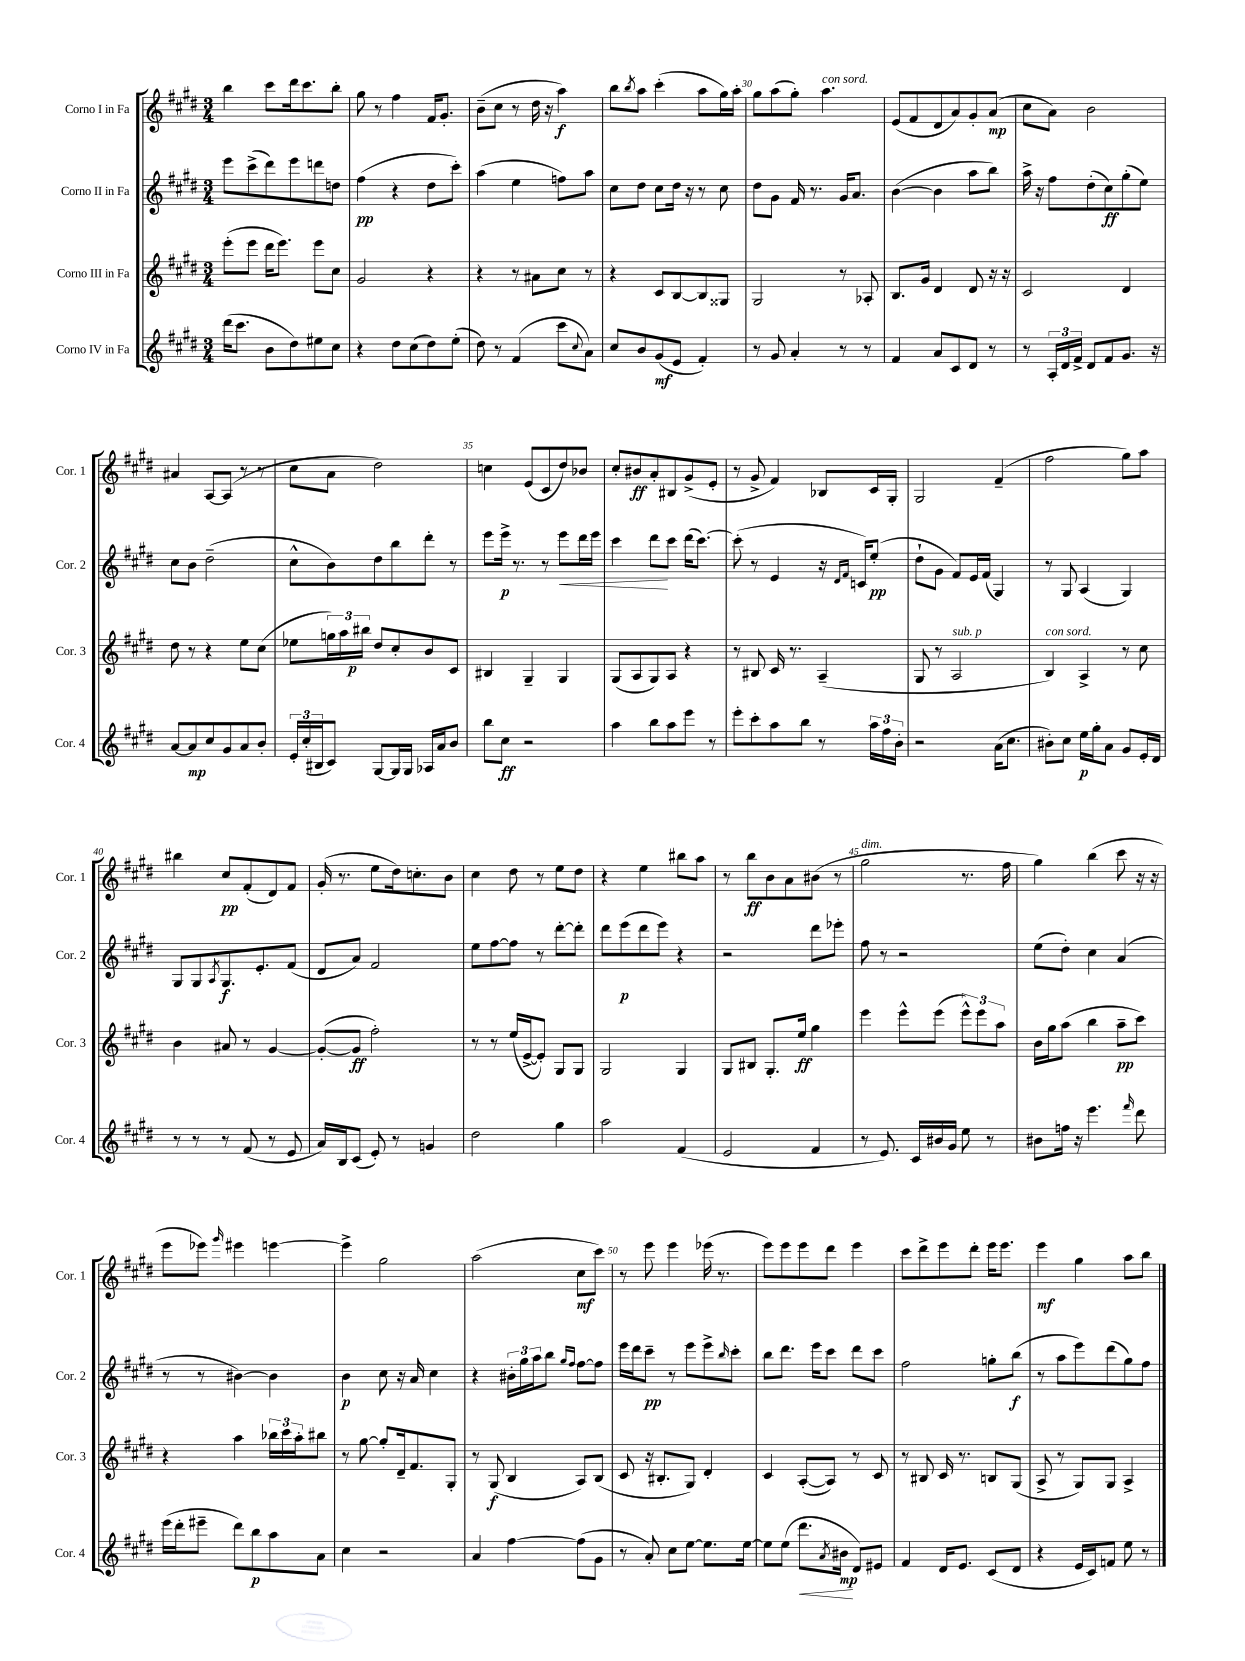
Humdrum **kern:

**kern	**kern	**kern	**kern
*staff4	*staff3	*staff2	*staff1
*clefG2	*clefG2	*clefG2	*clefG2
*k[f#c#g#d#]	*k[f#c#g#d#]	*k[f#c#g#d#]	*k[f#c#g#d#]
*M3/4	*M3/4	*M3/4	*M3/4
(16ddd#	(8eee'	8eee	4bb
8.ccc#	.	.	.
.	8eee	(8ccc#^	.
8b	16ddd#	8ddd#)	8ccc#
.	8.eee)	.	.
8dd#)	.	8eee	16ddd#
.	.	.	8.ccc#
8ee#	8eee	8ddd	.
8cc#	8cc#	8dd	8bb'
=	=	=	=
4r	2g#	(4ff#	8gg#
.	.	.	8r
8dd#	.	4r	4ff#
(8cc#	.	.	.
8dd#)	4r	8dd#	16f#
.	.	.	8.g#'
(8ee'	.	8ccc#')	.
=	=	=	=
8dd#)	4r	(4aa	(8b~
8r	.	.	8cc#
(4f#	8r	4ee	8r
.	8a#	.	16dd#
.	.	.	16r
8ccc#	8cc#	8ff)	4aa)
8qqcc#	.	.	.
8a)	8r	8aa	.
=	=	=	=
8cc#	4r	8cc#	8bb
.	.	.	8qbb
8b	.	8dd#	8aa
(8g#	8c#	8cc#	(4ccc#'
8e	[8B	16dd#	.
.	.	16r	.
4f#')	8B]	8r	8aa
.	8G##	8cc#	16gg#)
.	.	.	16aa'
=	=	=	=
8r	2G#	8dd#	8gg#
8g#	.	8g#	(8aa
4a'	.	16f#	8gg#')
.	.	8.r	.
.	.	.	4.aa
8r	8r	16g#	.
.	.	8.a	.
8r	8A-'	.	.
=	=	=	=
4f#	8.B	([4b	(8e
.	.	.	8f#
.	16g#	.	.
8a	4d#	4b]	8d#
8c#	.	.	8a)
8d#	8d#	8aa	8g#'
8r	16r	8bb)	(8a
.	16r	.	.
=	=	=	=
8r	2c#	16aa^	8cc#
.	.	16r	.
24A'	.	8ff#	8a)
24d#	.	.	.
24f#^	.	.	.
8d#	.	(8dd#'	2b
8f#	.	8cc#)	.
8.g#	4d#	(8gg#'	.
.	.	8ee)	.
16r	.	.	.
=	=	=	=
[8a	8dd#	8cc#	4a#
8a]	8r	8b	.
8cc#	4r	(2dd#~	[8A
8g#	.	.	(8A]
8a	8ee	.	8r
8b'	(8cc#	.	8r
=	=	=	=
24e'	8ee-	8cc#^^	8cc#
(24cc#'	.	.	.
24B#	.	.	.
8c#)	24gg)	8b)	8a
.	24aa	.	.
.	24bb#	.	.
[8G#	8dd#	8dd#	2dd#)
16G#]	8cc#'	8bb	.
16G#	.	.	.
16A-	8b	8ddd#'	.
16a	.	.	.
8b	8c#	8r	.
=	=	=	=
8bb	4B#	8eee	4cc
8cc#	.	16eee^	.
.	.	8.r	.
2r	4G#~	.	(8e
.	.	8r	8c#
.	4G#	8eee	8dd#)
.	.	16ddd#	8b-
.	.	16eee	.
=	=	=	=
4aa	(8G#	4ccc#	8cc#'
.	8A	.	8b#
8bb	8G#)	8ddd#	8a'
8aa	8A	8ccc#	8B#
8eee	4r	(16ddd#	(8g#^
.	.	[8.ccc#)	.
8r	.	.	8e'
=	=	=	=
8eee'	8r	(8ccc#']	8r
8ccc#'	8B#	8r	8g#^
8aa	16c#	4e	4f#)
.	8.r	.	.
8bb	.	.	.
8r	(4A~	16r	8B-
.	.	16qqd#	.
.	.	16qqf#	.
.	.	16c)	.
24aa	.	(8ee'	16c#
24ff#	.	.	.
.	.	.	16G#'
24b'	.	.	.
=	=	=	=
2r	8G#	8dd#`	2G#
.	8r	8g#	.
.	2A	8f#)	.
.	.	16e	.
.	.	(16f#	.
(16a	.	4G#)	(4f#~
8.cc#	.	.	.
=	=	=	=
8b#')	4B)	8r	2ff#
8cc#	.	8G#	.
16ee	4A^	(4A	.
16gg#'	.	.	.
8a	.	.	.
8g#	8r	4G#)	8gg#)
16e'	8cc#	.	8aa
16d#	.	.	.
=	=	=	=
8r	4b	8G#	4bb#
8r	.	8G#	.
.	.	8qA	.
8r	8a#	8.G#	8cc#
(8f#	8r	.	(8f#'
.	.	8.e'	.
8r	[4g#	.	8d#)
8e	.	(8f#	8f#
=	=	=	=
16a)	(8g#'_	8d#	(16g#'
16B	.	.	8.r
(8c#	8g#]	8a)	.
8e')	2ff#')	2f#	8ee
8r	.	.	16dd#)
.	.	.	8.cc'
4g	.	.	.
.	.	.	8b
=	=	=	=
2dd#	8r	8ee	4cc#
.	8r	[8ff#	.
.	(16ee	8ff#]	8dd#
.	[16e^	.	.
.	8e'])	8r	8r
4gg#	8G#	[8ddd#'	8ee
.	8G#	8ddd#']	8dd#
=	=	=	=
2aa	2G#	8ddd#	4r
.	.	(8eee	.
.	.	8ddd#	4ee
.	.	8eee)	.
(4f#	4G#	4r	8bb#
.	.	.	8aa
=	=	=	=
2e	8G#	2r	8r
.	8B#	.	8bb
.	8.G#'	.	8b
.	.	.	8a
.	16ee	.	.
4f#	4gg#	8ddd#	(8b#
.	.	8eee-'	8r
=	=	=	=
8r	4eee	8ff#	2gg#
8.e)	.	8r	.
.	8eee^^	2r	.
16c#	.	.	.
16b#	(8eee	.	.
16g#	.	.	.
8ee	12eee^^)	.	8.r
.	12eee	.	.
8r	.	.	.
.	12aa	.	.
.	.	.	16ff#
=	=	=	=
8b#	16b	(8ee	4gg#)
.	16gg#	.	.
16ff	(8aa	8dd#')	.
16r	.	.	.
4.eee	4bb	4cc#	(4bb
.	8aa~	(4a	8ccc#
16qqfff#	.	.	.
8ddd#	8ccc#)	.	16r
.	.	.	16r
=	=	=	=
(16eee	4r	8r	8eee
16ddd#'	.	.	.
8eee#~	.	8r	8eee-)
.	.	.	16qqggg#
8ddd#)	4aa	[4b#)	4eee#
8bb	.	.	.
8aa	24bb-	4b#]	[4eee
.	24ccc#	.	.
.	24aa'	.	.
8a	8bb#	.	.
=	=	=	=
4cc#	8r	4b	4eee^]
.	[8gg#	.	.
2r	8gg#']	8cc#	2gg#
.	16d#~	16r	.
.	8.f#	16a	.
.	.	4cc#	.
.	8G#'	.	.
=	=	=	=
4a	8r	4r	(2aa
.	(8G#	.	.
[4ff#	4B	24b#'	.
.	.	24gg#	.
.	.	24aa	.
.	.	8bb	.
.	.	16qqgg#	.
.	.	16qqff#	.
(8ff#]	8A)	[8ff#	8cc#
8g#	(8B	8ff#]	8ccc#)
=	=	=	=
8r	8c#	16eee	8r
.	.	16ddd#	.
8a')	16r	8ccc#~	8eee
.	8.B#'	.	.
8cc#	.	8r	4eee
[8ee	8G#)	8eee	.
8.ee]	4d#'	8eee^	(16eee-
.	.	.	8.r
.	.	16qqbb	.
.	.	8ccc#'	.
[16ee	.	.	.
=	=	=	=
8ee]	4c#	8bb	8eee)
(8ee	.	8.ddd#	8eee
8.ddd#	([8A'	.	8eee
.	.	16eee	.
.	8A])	8ccc#	8ddd#
8qa	.	.	.
16b#	.	.	.
8d#)	8r	8ddd#	4eee
8e#	8c#	8ccc#	.
=	=	=	=
4f#	8r	2ff#	8ccc#
.	8B#	.	8ddd#^
16d#	16c#	.	8eee
8.e	8.r	.	.
.	.	.	8ddd#'
(8c#	8B	8gg'	16eee
.	.	.	8.eee
8d#	(8G#	(8bb	.
=	=	=	=
4r	8A^	8r	4eee
.	8r	8aa	.
16e	8G#)	8eee)	4gg#
16c#)	.	.	.
8f	8G#	(8ddd#	.
8ee	4A^	8gg#)	8aa
8r	.	8ff#	8bb
==	==	==	==
*-	*-	*-	*-
